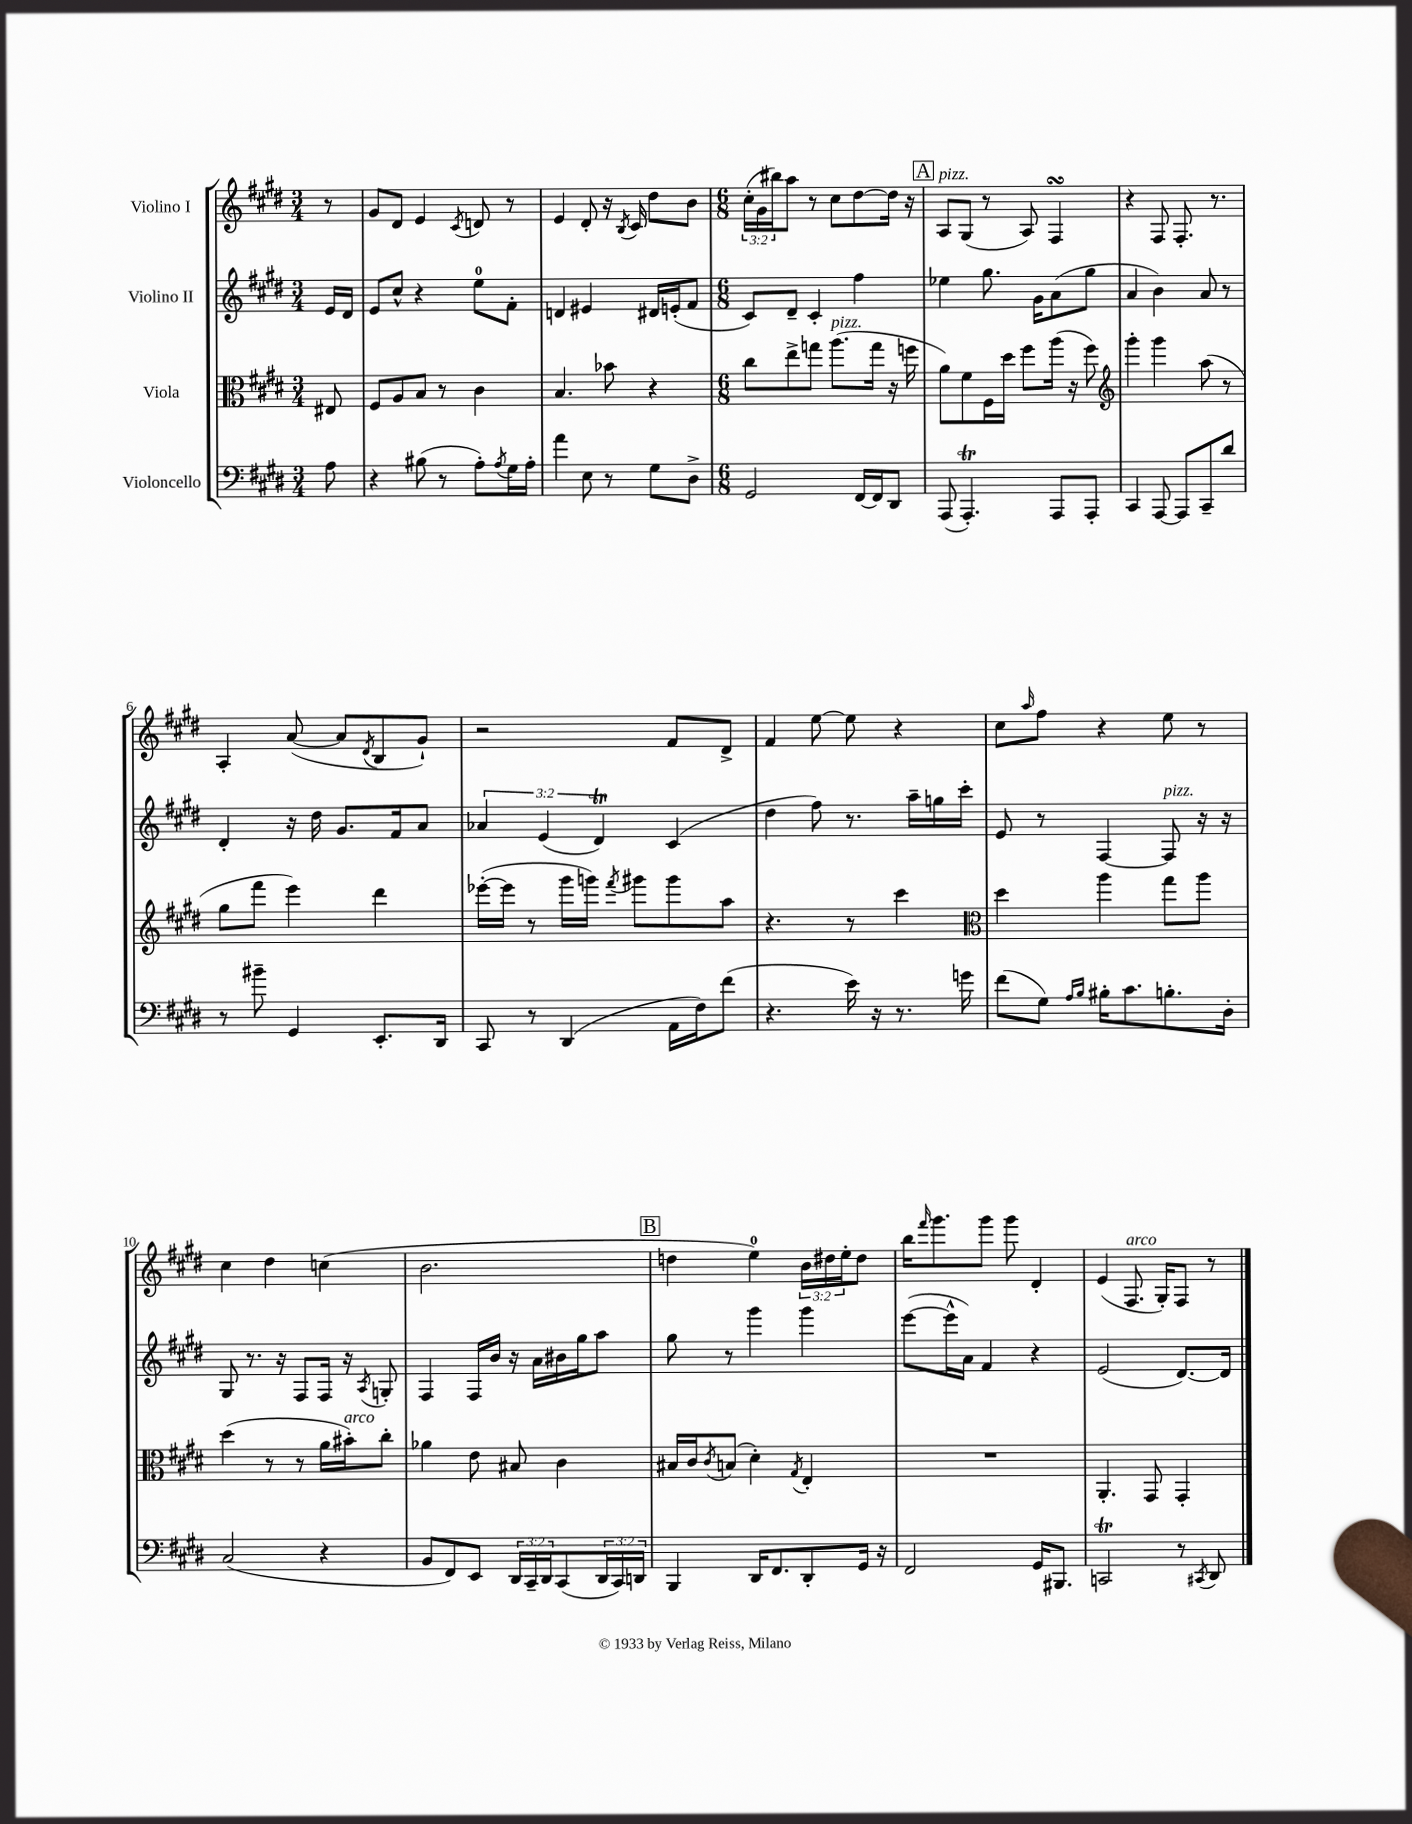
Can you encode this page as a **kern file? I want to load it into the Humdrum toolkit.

**kern	**kern	**kern	**kern
*staff4	*staff3	*staff2	*staff1
*clefF4	*clefC3	*clefG2	*clefG2
*k[f#c#g#d#]	*k[f#c#g#d#]	*k[f#c#g#d#]	*k[f#c#g#d#]
*M3/4	*M3/4	*M3/4	*M3/4
8A	8E#	16e	8r
.	.	16d#	.
=	=	=	=
4r	8F#	8e	8g#
.	8A	8cc#^^	8d#
(8B#	8B	4r	4e
8r	8r	.	.
.	.	.	8qc#
8A')	4c#	8ee	8d
8qA	.	.	.
16G#	.	8f#'	8r
16A'	.	.	.
=	=	=	=
4a	4.B	4d	4e
8E	.	4e#	8d#'
8r	8b-	.	16r
.	.	.	8qB
.	.	.	16c#
8G#	4r	16d#	8dd#
.	.	(16e'	.
8D#^	.	8f#	8b
=	=	=	=
*M6/8	*M6/8	*M6/8	*M6/8
2GG#	8cc#	8c#)	(24cc#'
.	.	.	24g#
.	.	.	24bb#)
.	8ee^	8d#~	8aa
.	8gg	4c#'	8r
.	(8.aa	.	8cc#
[16FF#	.	4ff#	[8dd#
16FF#]	16gg	.	.
8DD#	16r	.	16dd#]
.	16ff	.	16r
=	=	=	=
(8AAA	8a)	4ee-	8A
4.AAA')	8f#	.	(8G#
.	16F#	8.gg#	8r
.	16dd#	.	.
.	8ff#	.	8A)
.	.	16g#	.
8AAA	(16aa	(8a	4F#
.	16r	.	.
8AAA'	8ff#)	8gg#	.
=	=	=	=
*	*clefG2	*	*
4CC#	4ggg#'	4a	4r
[8AAA	4ggg#	4b)	8F#
8AAA]	.	.	8.F#'
8CC#~	(8aa	8a	.
.	.	.	8.r
8d#	8r	8r	.
=	=	=	=
8r	8gg#	4d#'	4A'
8b#~	8fff#	.	.
4GG#	4eee)	16r	([8a
.	.	16dd#	.
.	.	8.g#	8a]
.	.	.	8qd#
8.EE'	4ddd#	.	8B
.	.	16f#	.
.	.	8a	8g#`)
16DD#	.	.	.
=	=	=	=
8CC#	([16eee-'	6a-	2r
.	16eee-]	.	.
8r	8r	.	.
.	.	(6e	.
(4DD#	16ggg#	.	.
.	16ggg)	.	.
.	.	6d#)	.
.	8qfff#	.	.
.	8ggg#	.	.
16AA	8ggg#	(4c#	8f#
16F#)	.	.	.
(8f#	8aa	.	8d#^
=	=	=	=
4.r	4.r	4dd#	4f#
.	.	8ff#)	[8ee
16e)	8r	8.r	8ee]
16r	.	.	.
8.r	4ccc#	.	4r
.	.	16aa~	.
.	.	16gg	.
16g	.	16ccc#'	.
=	=	=	=
*	*clefC3	*	*
(8f#	4dd#	8e	8cc#
.	.	.	16qqaa
8G#)	.	8r	8ff#
16qqA	.	.	.
16qqB	.	.	.
16B#'	4aa	[4F#	4r
8.c#	.	.	.
8.B'	8gg#	8F#]	8ee
.	8aa	16r	8r
16D#'	.	16r	.
=	=	=	=
(2C#	(4dd#	8G#	4cc#
.	.	8.r	.
.	8r	.	4dd#
.	.	16r	.
.	8r	8F#	.
4r	16a	16F#	(4cc
.	16b#')	16r	.
.	.	8qA	.
.	8cc#'	8G'	.
=	=	=	=
8BB	4a-	4F#	2.b
8FF#)	.	.	.
8EE	8e	16F#	.
.	.	16b	.
24DD#	8B#	16r	.
24CC#~	.	.	.
.	.	16a	.
24DD#	.	.	.
(8CC#	4c#	16b#	.
.	.	16gg#	.
24DD#	.	8aa	.
24CC#)	.	.	.
24DD	.	.	.
=	=	=	=
4BBB	16B#	8gg#	4dd
.	16c#	.	.
.	8qc#	.	.
.	(8B	8r	.
16DD#	4d#')	4ggg#	4ee)
8.FF#	.	.	.
.	8qG#	.	.
8DD#'	4E'	4ggg#	24b
.	.	.	24dd#
.	.	.	24ee'
16GG#	.	.	8dd#
16r	.	.	.
=	=	=	=
2FF#	2.r	([8eee	16bb
.	.	.	16qqfff#
.	.	.	8.ggg#
.	.	16eee^^]	.
.	.	16a)	.
.	.	4f#	8ggg#
.	.	.	8ggg#
16GG#	.	4r	4d#'
8.BBB#	.	.	.
=	=	=	=
2CC	4.AA'	(2e	(4e
.	.	.	8.F#
.	8GG#	.	.
.	.	.	16G#')
8r	4GG#'	[8.d#)	8F#
8qCC#	.	.	.
8DD#	.	.	8r
.	.	16d#]	.
==	==	==	==
*-	*-	*-	*-
